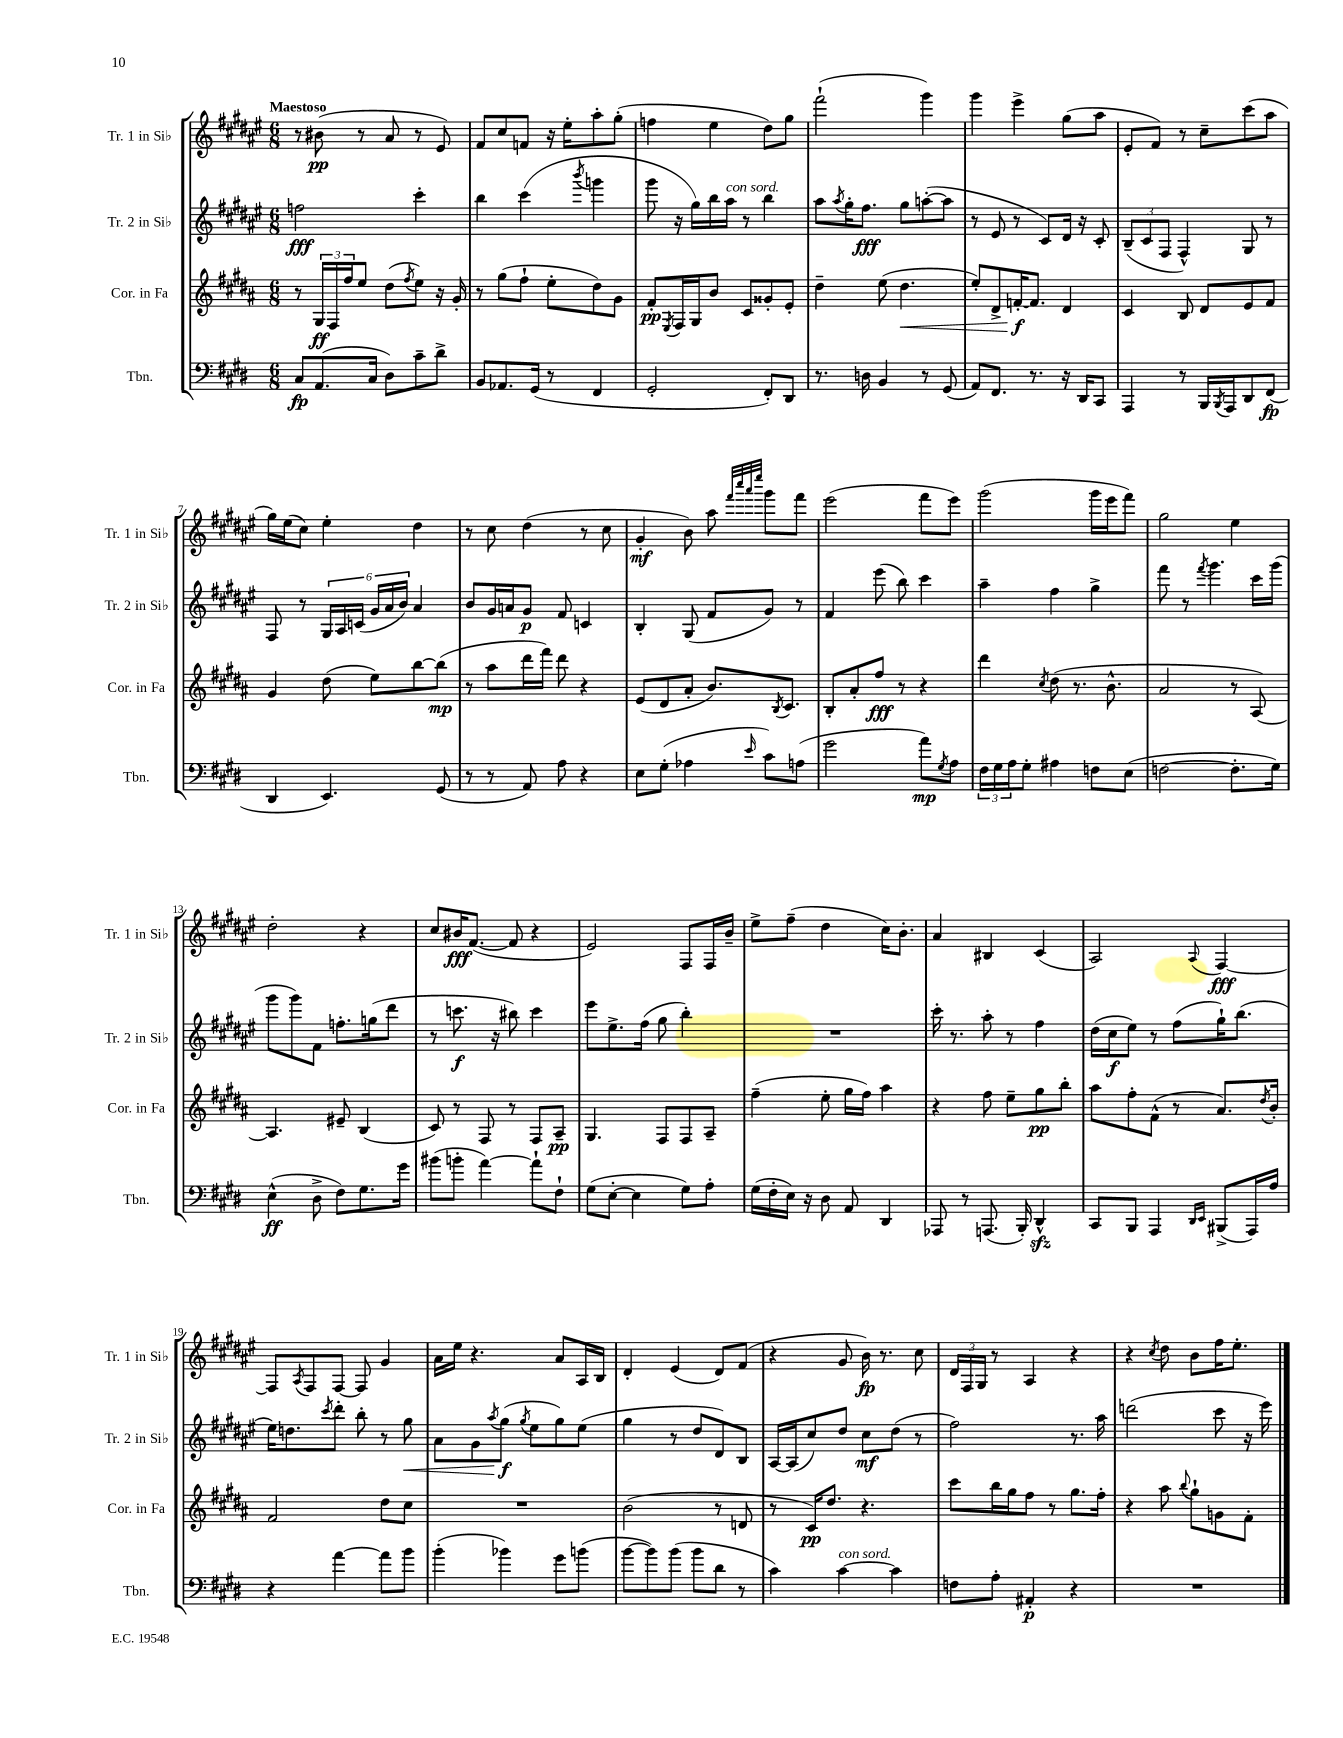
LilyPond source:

<<
\new StaffGroup <<
\new Staff = "s0" \with { instrumentName = "Tr. 1 in Sib" shortInstrumentName = "Tr. 1 in Sib" } {
    \clef treble \key fis \major \numericTimeSignature \time 6/8 \tempo "Maestoso"
    r8 bis'8\pp( r8 ais'8 r8 eis'8) |
    fis'8 cis''8 f'8 r16 eis''16-. ais''8-. gis''8-.( |
    f''4 eis''4 dis''8) gis''8 |
    fis'''2-!( gis'''4) |
    gis'''4 eis'''4-> gis''8( ais''8 |
    eis'8-. fis'8) r8 cis''8-- cis'''8( ais''8 |
    gis''16) eis''16( cis''8) eis''4-. dis''4 |
    r8 cis''8 dis''4( r8 cis''8 |
    gis'4-.\mf b'8) ais''8 \grace { fis'''32 cis''''32 ais'''32 eis''''32 } gis'''8 fis'''8 |
    eis'''2( fis'''8 eis'''8) |
    gis'''2( gis'''16 eis'''16 fis'''8) |
    gis''2 eis''4 |
    dis''2-. r4 |
    cis''8 bis'16\fff fis'8.~( fis'8 r4 |
    eis'2) fis8 fis16 b'16-- |
    eis''8-> fis''8--( dis''4 cis''16) b'8.-. |
    ais'4 bis4 cis'4( |
    ais2) \appoggiatura { ais8 } fis4~\fff |
    fis8 \acciaccatura { ais8 } fis8 fis8~ fis8 gis'4 |
    ais'16 eis''16 r4. ais'8 ais16 b16 |
    dis'4-. eis'4( dis'8) fis'8( |
    r4 gis'8 b'16\fp) r8. cis''8 |
    \tuplet 3/2 { dis'16 fis16 gis16 } r8 ais4 r4 |
    r4 \acciaccatura { cis''8 } dis''8 b'8 fis''16 eis''8.-. \bar "|." |
}
\new Staff = "s1" \with { instrumentName = "Tr. 2 in Sib" shortInstrumentName = "Tr. 2 in Sib" } {
    \clef treble \key fis \major \numericTimeSignature \time 6/8
    f''2\fff cis'''4-. |
    b''4 cis'''4( \acciaccatura { b'''8 } g'''4 |
    gis'''8 r16 gis''16) b''16 ais''16^\markup { \italic "con sord." } r8 b''4 |
    ais''8 \acciaccatura { ais''8 } gis''16-. fis''8.\fff gis''8 a''8~-.( a''8 |
    r8 eis'8 r8 cis'8) dis'16 r16 cis'8-. |
    \tuplet 3/2 { b8--( cis'8 fis8 } fis4-^) gis8 r8 |
    fis8 r8 \tuplet 6/4 { gis16 ais16 c'16( gis'16 ais'16 b'16) } ais'4 |
    b'8 gis'16 a'16 gis'8\p fis'8 c'4 |
    b4-. gis8( fis'8 gis'8) r8 |
    fis'4 eis'''8( b''8) cis'''4 |
    ais''4-- fis''4 gis''4-> |
    fis'''8 r8 \acciaccatura { fis'''8 } gis'''4. cis'''16 gis'''16( |
    gis'''8 gis'''8) fis'8 f''8.-. g''16( dis'''8 |
    r8 c'''8.\f r16 bis''8) c'''4 |
    eis'''8 eis''8.-> fis''16( gis''8 b''4-.) |
    R2. |
    cis'''16-. r8. ais''8-. r8 fis''4 |
    dis''16( cis''16\f eis''8) r8 fis''8( gis''16-!) b''8.( |
    eis''16) d''8. \acciaccatura { cis'''8 } dis'''8-. b''8-. r8 gis''8\< |
    ais'8 gis'8 \acciaccatura { ais''8 } gis''8\f\!( \acciaccatura { gis''8 } eis''8 gis''8) eis''8( |
    gis''4 r8 dis''8 dis'8) b8 |
    ais16~ ais16( cis''8) dis''8 cis''8\mf dis''8( r8 |
    fis''2) r8. ais''16 |
    d'''2( cis'''8 r16 eis'''16) \bar "|." |
}
\new Staff = "s2" \with { instrumentName = "Cor. in Fa" shortInstrumentName = "Cor. in Fa" } {
    \clef treble \key b \major \numericTimeSignature \time 6/8
    r8 \tuplet 3/2 { gis16\ff fis16 fis''16 } e''8 dis''8( \acciaccatura { fis''8 } e''8) r16 gis'16-. |
    r8 gis''8( fis''8-! e''8-. dis''8) gis'8 |
    fis'8-.\pp \acciaccatura { e8 } fis16 gis16 b'8 cis'8 gisis'8-. e'8-. |
    dis''4-- e''8( dis''4.\< |
    e''8-.) dis'8-> f'16~-.\f\! f'8. dis'4 |
    cis'4 b8 dis'8 e'8 fis'8 |
    gis'4 dis''8( e''8) b''8~ b''8\mp( |
    r8 ais''8 dis'''16 fis'''16) dis'''8 r4 |
    e'8( dis'8 ais'8-. b'8.) \acciaccatura { b8 } cis'8. |
    b8-. ais'8-. fis''8\fff r8 r4 |
    dis'''4 \acciaccatura { cis''8 } dis''8( r8. b'8.-^ |
    ais'2 r8 ais8~) |
    ais4. eis'8-- b4( |
    cis'8) r8 fis8 r8 fis8 ais8--\pp |
    gis4. fis8 fis8 ais8-- |
    fis''4--( e''8-. gis''16 fis''16) ais''4 |
    r4 fis''8 e''8-- gis''8\pp b''8-. |
    ais''8 fis''8-. fis'8-^( r8 ais'8.) \acciaccatura { dis''8 } b'16-. |
    fis'2 dis''8 cis''8 |
    R2. |
    b'2( r8 d'8 |
    r8 cis'16\pp) dis''8. r4. |
    cis'''8 b''16 gis''16 fis''8 r8 gis''8. fis''16-. |
    r4 ais''8 \appoggiatura { b''8 } gis''8-! g'8 fis'8-. \bar "|." |
}
\new Staff = "s3" \with { instrumentName = "Tbn." shortInstrumentName = "Tbn." } {
    \clef bass \key e \major \numericTimeSignature \time 6/8
    cis8\fp a,8.( cis16 dis8) cis'8-- dis'8-> |
    b,8 aes,8. gis,16( r8 fis,4 |
    gis,2-. fis,8-.) dis,8 |
    r8. d16 b,4 r8 gis,8( |
    a,8) fis,8. r8. r16 dis,16 cis,8 |
    a,,4 r8 b,,16 \acciaccatura { b,,8 } a,,16 dis,8 fis,8\fp( |
    dis,4 e,4.) gis,8( |
    r8 r8 a,8) a8 r4 |
    e8 gis8-.( aes4 \grace { e'16 } cis'8) a8( |
    gis'2 a'8\mp) \acciaccatura { gis8 } a8 |
    \tuplet 3/2 { fis16 gis16 a16 } gis8-. ais4 f8 e8( |
    f2~ f8.-. gis16) |
    e4-^\ff( dis8-> fis8) gis8. gis'16 |
    bis'8( b'8-. a'4~) a'8-! fis8-! |
    gis8( e8~-. e4 gis8) a8-. |
    gis16( fis16-. e16) r16 dis8 a,8 dis,4 |
    aes,,8 r8 a,,8.( b,,16-.) dis,4-^\sfz |
    cis,8 b,,8 a,,4 \grace { dis,16 e,16 } bis,,8->( a,,16) a16 |
    r4 a'4~ a'8 b'8 |
    b'4-.( bes'4) gis'8 b'8( |
    b'8~ b'8) b'8( b'8 dis'8 r8 |
    cis'4) cis'4~^\markup { \italic "con sord." } cis'4 |
    f8 a8-. ais,4-.\p r4 |
    R2. \bar "|." |
}
>>
>>
